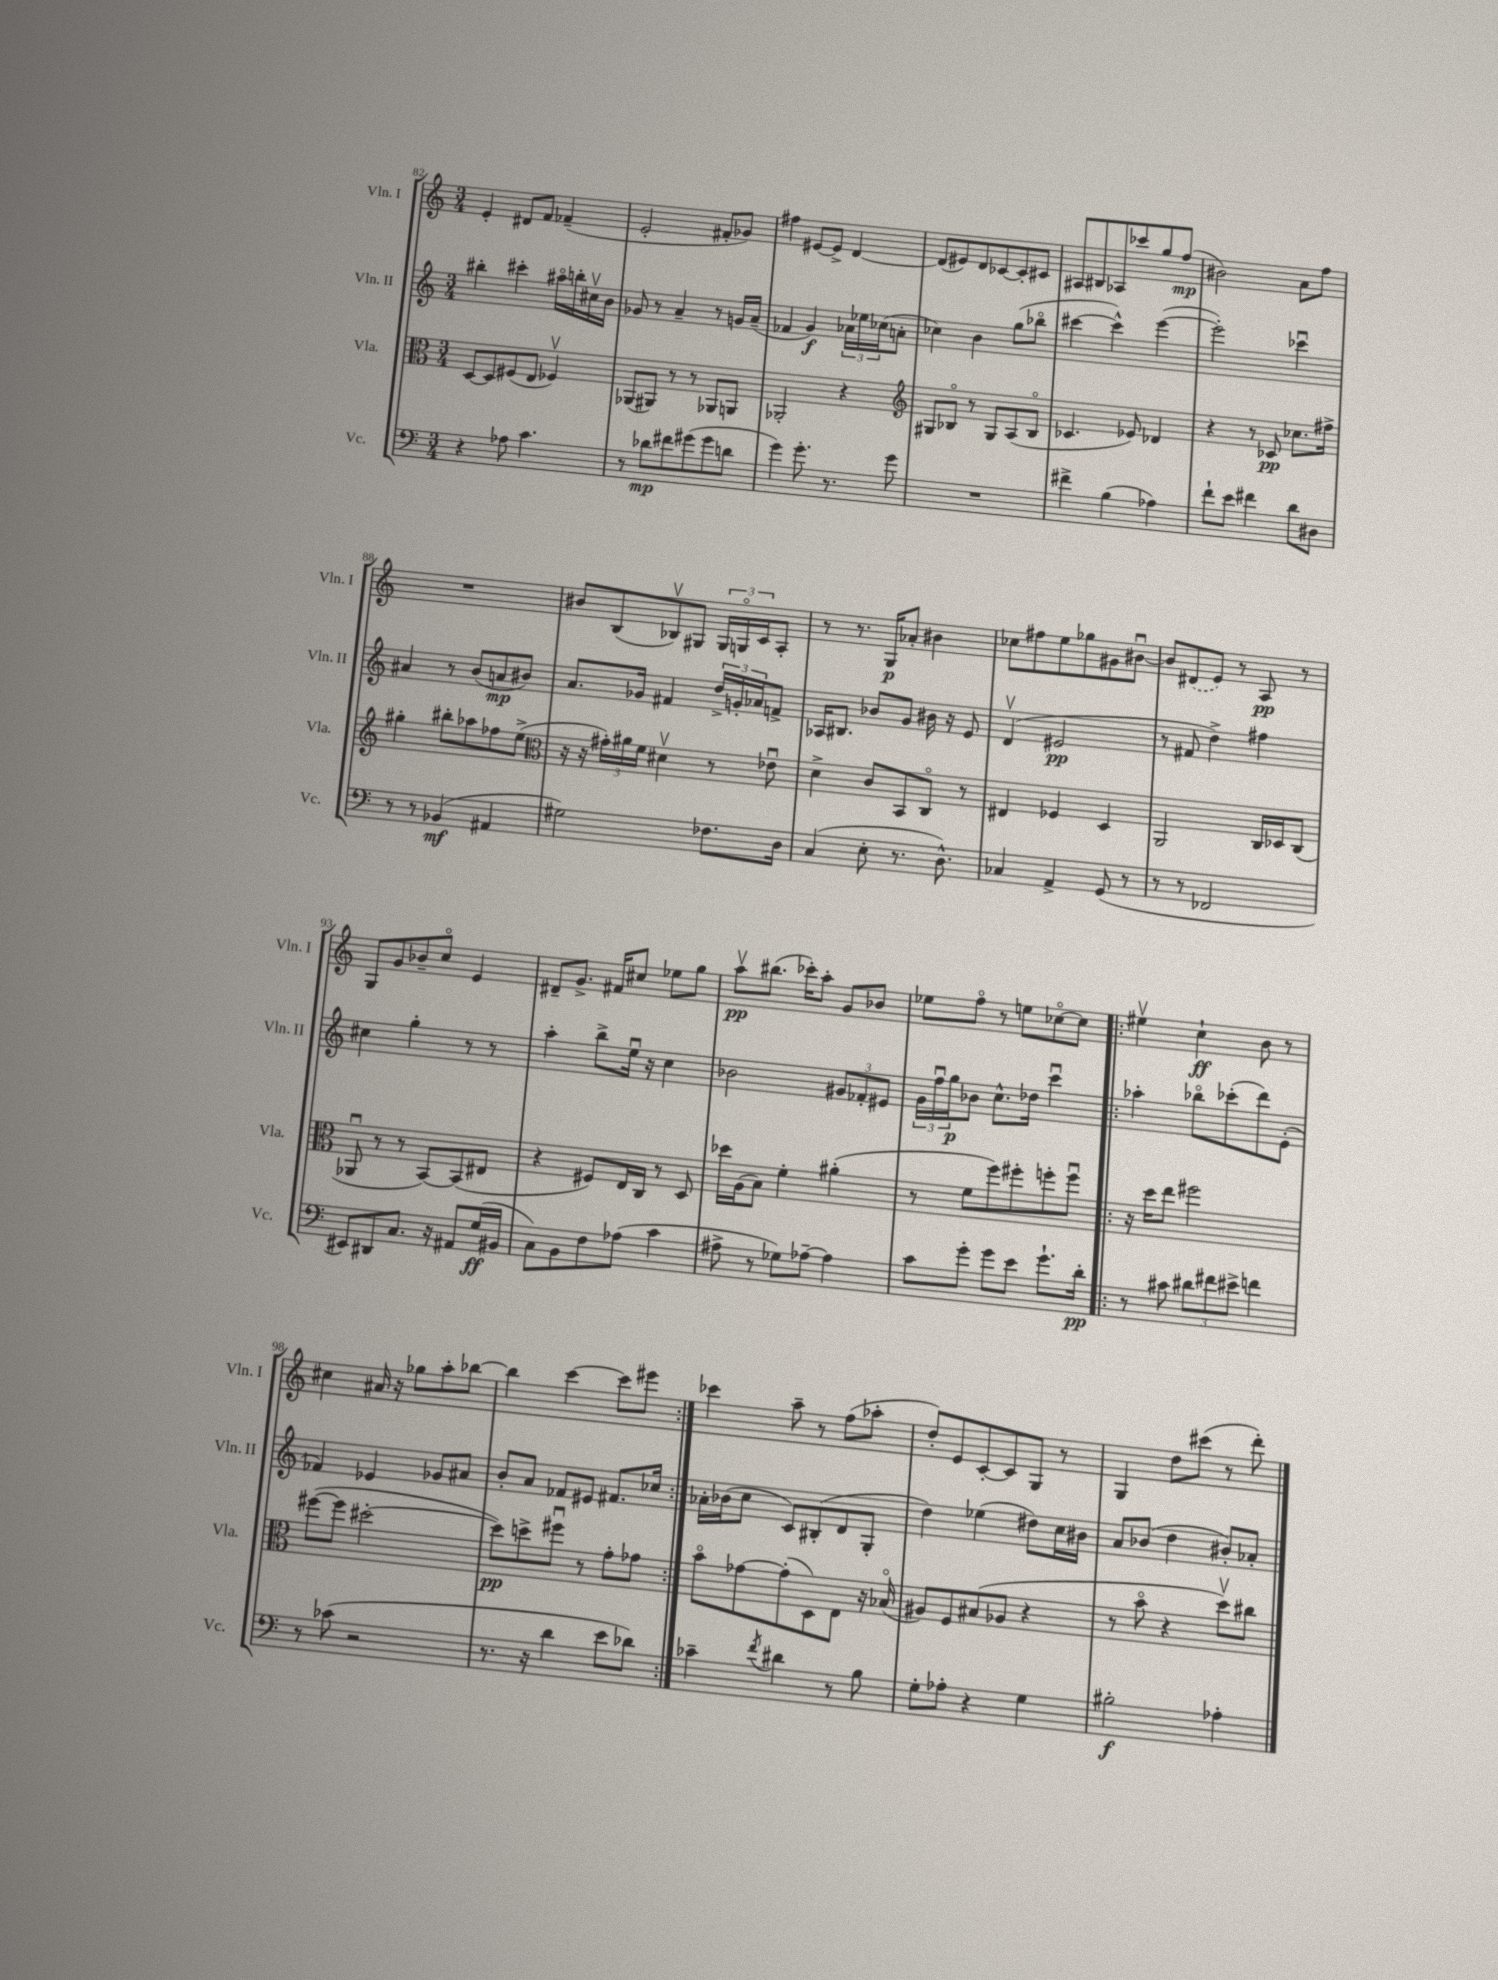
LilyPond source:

<<
\new StaffGroup <<
\new Staff = "s0" \with { instrumentName = "Vln. I" shortInstrumentName = "Vln. I" } {
    \clef treble \key c \major \numericTimeSignature \time 3/4
    e'4-. dis'8 f'8 fes'4--( |
    e'2-. fis'8-. ges'8) |
    fis''4 eis'8~ eis'8-> d'4~ |
    d'8( eis'8) d'8 ces'8~ ces'8-. cis'8 |
    ais8 bis8 aes8 ces'''8 g''8 f''8\mp( |
    bis'2) a'8 f''8 |
    R2. |
    bis'8 b8( bes8\upbow) gis8 \tuplet 3/2 { gis16 g16\flageolet c'16 } a8-. |
    r8 r8. g16\p aes'8-. bis'4 |
    ces''8 fis''8 e''8 ges''8 gis'8 bis'8~\downbow |
    bis'8 \once \slurDashed dis'8( e'8) r8 a8\pp r8 |
    g8 g'8 bes'8-- c''8\flageolet e'4 |
    dis'8-- g'8.-> fis'16 cis''8 ees''8 g''8 |
    a''8\upbow\pp bis''8.( ces'''16-.) a''8-. g'8 bes'8 |
    ees''8 f''8\flageolet r8 e''8 ces''8~\flageolet ces''8 |
    \repeat volta 2 { eis''4\upbow c''4-!\ff b'8 r8 |
    cis''4 ais'16 r16 ges''8 a''8-. bes''8~ |
    bes''4 c'''4~ c'''8 eis'''8 | }
    ces'''4 a''8-- r8 f''8( aes''8-. |
    d''8-.) e'8 c'8~-. c'8 g8 r8 |
    g4 d''8 cis'''8( r8 d'''8-.) \bar "|." |
}
\new Staff = "s1" \with { instrumentName = "Vln. II" shortInstrumentName = "Vln. II" } {
    \clef treble \key c \major \numericTimeSignature \time 3/4
    bis''4-. cis'''4-. ais''16\flageolet b''16-. cis''16\upbow b'16 |
    ges'8 r8 a'4-- r8 g'16 a'16--( |
    fes'4 g'4\f) \tuplet 3/2 { aes'16 ees''16 ces''16( } a'8-. |
    ces''4) b'4 g''8( bes''8\flageolet |
    cis'''4~ cis'''4-^) e'''4~( |
    e'''2-.) ces'''4\downbow |
    ais'4 r8 b'8( a'8\mp bis'8) |
    a'8. ges'16 fis'4 \tuplet 3/2 { d''16-> g'16-. aes'16 } f'8-> |
    aes16 bis8. bes'8 g'8 bis'16 r16 e'8 |
    d'4\upbow( eis'2\pp |
    r8 fis'8 d''4->) fis''4 |
    cis''4 g''4-. r8 r8 |
    a''4-. b''8-> e''16\downbow r16 c''4 |
    bes'2 \tuplet 3/2 { gis'8 fes'8-. eis'8 } |
    \tuplet 3/2 { g'16 f''16\downbow g''16\p } bes'8 c''8.-^ des''16 c'''4\downbow |
    \repeat volta 2 { aes''4-. bes''8\flageolet ces'''8-.( d'''8) e'8-.( |
    fes'4) ees'4 ges'8 ais'8 |
    b'8-. a'8 fes'8 eis'8 fis'8. ces''16 | }
    aes'16-. bes'16( c''8 c'8) bis8-.( d'8 g8-. |
    d''4) ees''4( dis''8) c''16 bis'16 |
    a'8 bes'8( d''4 bis'8-.) aes'8-. \bar "|." |
}
\new Staff = "s2" \with { instrumentName = "Vla." shortInstrumentName = "Vla." } {
    \clef alto \key c \major \numericTimeSignature \time 3/4
    d8~ d8 fis8( e8 fes4\upbow) |
    aes,8( ais,8) r8 r8 aes,8 a,8 |
    aes,2-. r4 |
    \clef treble gis8 bes8\flageolet r8 gis8 a8( bes8\flageolet |
    ces'4. ees'8) des'4 |
    r4 r8 ces'8\pp ces''8. fis''16-> |
    gis''4-. bis''8-. aes''8 fes''8 e''8->( |
    \clef alto r16 r16 \tuplet 3/2 { gis'16-.) ais'16 f'16 } dis'4\upbow r8 ees'8\downbow |
    d'4-> c'8 b,8 c8\flageolet r8 |
    eis4 fes4 d4 |
    a,2 c16 des16 c8( |
    aes,8\downbow r8 r8 b,8~) b,8( eis8 |
    r4 fis8) e16 c16 r8 d8 |
    des''16 a16( b8) f'4-. ais'4-.( |
    r8 f'8 f''8) fis''8-. f''8-. f''8\downbow |
    \repeat volta 2 { r16 d''16 e''8 fis''2 |
    fis''8~( fis''8 dis''2~-. |
    dis''8\pp) d''8-> fis''8\downbow r8 g'8-. ges'8 | }
    b'8\flageolet ges'8~ ges'8-.( d8) e8 r16 bes16\flageolet( |
    ais8) f8 bis8( aes8 r4 |
    r8 b'8\flageolet r4 d''8\upbow) cis''8 \bar "|." |
}
\new Staff = "s3" \with { instrumentName = "Vc." shortInstrumentName = "Vc." } {
    \clef bass \key c \major \numericTimeSignature \time 3/4
    r4 aes8 c'4. |
    r8 des'8\mp fis'8 gis'8( gis'8 d'8 |
    g'4) g'8.-. r8. g'8 |
    R2. |
    fis'4-> b4( aes4) |
    f'8-! e'8 fis'4 d'8 dis8 |
    r8 r8 bes,4\mf( ais,4 |
    gis2) fes8. d16 |
    c4( e8-. r8. d8.-^) |
    ces4 a,4-> g,8( r8 |
    r8 r8 fes,2 |
    eis,8) dis,8 c8. r16 ais,8 g16\ff( bis,16 |
    c8) b,8 f8 aes8( c'4 |
    ais8-> r8 ges8) aes8~-- aes4 |
    c'8 g'8-. g'8 e'8 g'8.-! d'16-.\pp |
    \repeat volta 2 { r8 cis'8 \tuplet 3/2 { dis'8 fis'8 eis'8-> } f'4 |
    r8 ces'8( r2 |
    r8. r16 d'4 e'8 des'8) | }
    ces'4-- \acciaccatura { f'8 } dis'4 r8 b8 |
    g8-. aes8-. r4 g4 |
    bis2-.\f aes4-. \bar "|." |
}
>>
>>
\layout { \context { \Score currentBarNumber = #82 } }
